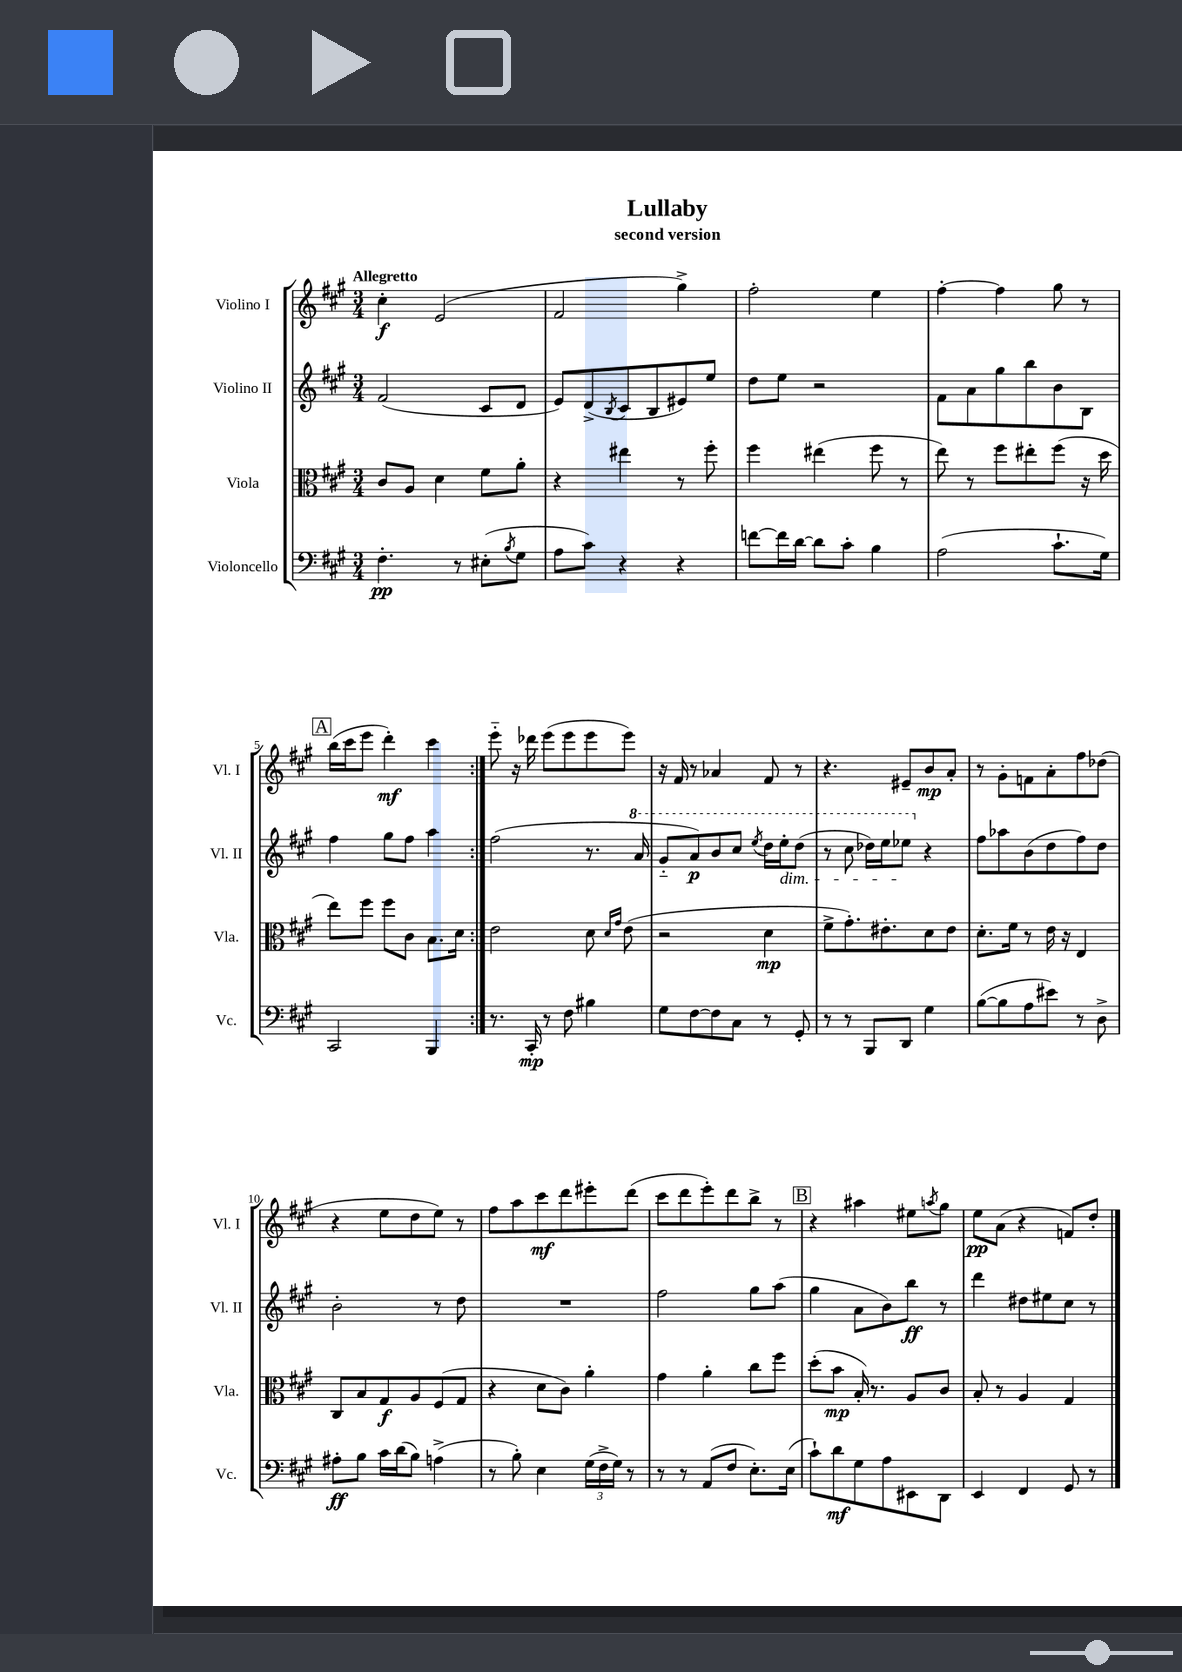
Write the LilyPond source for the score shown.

\header { title = "Lullaby" subtitle = "second version" }
<<
\new StaffGroup <<
\new Staff = "s0" \with { instrumentName = "Violino I" shortInstrumentName = "Vl. I" } {
    \clef treble \key a \major \numericTimeSignature \time 3/4 \tempo "Allegretto"
    \repeat volta 2 { cis''4-.\f e'2( |
    fis'2 gis''4->) |
    fis''2-. e''4 |
    fis''4~-. fis''4 gis''8 r8 |
    \mark \markup { \box "A" } b''16( cis'''16 e'''8 d'''4-.\mf) cis'''4 | }
    e'''8-_ r16 des'''16 e'''8( e'''8 e'''8 e'''8) |
    r16 fis'16 r8 aes'4 fis'8 r8 |
    r4. eis'8-- b'8\mp a'8-. |
    r8 gis'8-. f'8 a'8-. fis''8 des''8( |
    r4 e''8 d''8 e''8) r8 |
    fis''8 a''8 cis'''8\mf d'''8 eis'''8-. d'''8( |
    cis'''8 d'''8 e'''8-.) d'''8 b''8-> r8 |
    \mark \markup { \box "B" } r4 ais''4 eis''8 \acciaccatura { a''8 } gis''8 |
    e''8\pp a'8( r4 f'8) d''8-. \bar "|." |
}
\new Staff = "s1" \with { instrumentName = "Violino II" shortInstrumentName = "Vl. II" } {
    \clef treble \key a \major \numericTimeSignature \time 3/4
    \repeat volta 2 { fis'2( cis'8 d'8 |
    e'8) d'8->( \acciaccatura { b8 } cis'8 b8 eis'8) e''8 |
    d''8 e''8 r2 |
    fis'8 a'8 gis''8 b''8 b'8 b8 |
    \mark \markup { \box "A" } fis''4 gis''8 fis''8 a''4 | }
    fis''2( r8. \ottava #1 a''16 |
    gis''8-_ a''8\p) b''8 cis'''8 \acciaccatura { e'''8 } d'''16 e'''16-.\dim d'''8( |
    r8 cis'''8 des'''16) e'''16 ees'''8\! \ottava #0 r4 |
    fis''8 aes''8 b'8( d''8 fis''8) d''8 |
    b'2-. r8 d''8 |
    R2. |
    fis''2 gis''8 a''8( |
    \mark \markup { \box "B" } gis''4 a'8 b'8) b''8\ff r8 |
    d'''4 dis''8 eis''8 cis''8 r8 \bar "|." |
}
\new Staff = "s2" \with { instrumentName = "Viola" shortInstrumentName = "Vla." } {
    \clef alto \key a \major \numericTimeSignature \time 3/4
    \repeat volta 2 { cis'8 a8 d'4 fis'8 a'8-. |
    r4 eis''4 r8 fis''8-. |
    fis''4 eis''4( fis''8 r8 |
    e''8) r8 fis''8 eis''8-. fis''8( r16 d''16 |
    \mark \markup { \box "A" } e''8) fis''8 fis''8 cis'8 b8. d'16 | }
    e'2 d'8 \grace { d'16 gis'16 } e'8( |
    r2 d'4\mp |
    fis'8-> gis'8.-.) eis'8.-. d'8 eis'8 |
    d'8.-. fis'16 r8 e'16 r16 e4 |
    cis8 b8 gis8\f a8 fis8( gis8 |
    r4 d'8 cis'8) a'4-. |
    gis'4 a'4-. cis''8 fis''8 |
    \mark \markup { \box "B" } d''8-.( b'8\mp b16-.) r8. a8 cis'8 |
    b8-. r8 a4 gis4 \bar "|." |
}
\new Staff = "s3" \with { instrumentName = "Violoncello" shortInstrumentName = "Vc." } {
    \clef bass \key a \major \numericTimeSignature \time 3/4
    \repeat volta 2 { fis4.-.\pp r8 eis8-.( \acciaccatura { b8 } gis8 |
    a8 cis'8) r4 r4 |
    f'8~ f'16 d'16~ d'8 cis'8-. b4 |
    a2( cis'8.-! gis16) |
    \mark \markup { \box "A" } cis,2 b,,4 | }
    r8. cis,16-.\mp r8 fis8 bis4 |
    gis8 fis8~ fis8 cis8 r8 gis,8-. |
    r8 r8 b,,8 d,8 gis4 |
    b8~( b8 a8 eis'8) r8 d8-> |
    ais8-.\ff b8 cis'16 d'16( b8) a4->( |
    r8 b8-.) e4 \tuplet 3/2 { gis16( fis16-> gis16) } r8 |
    r8 r8 a,8( fis8 e8.-.) e16( |
    \mark \markup { \box "B" } cis'8-!) d'8\mf gis8 a8 eis,8 d,8 |
    e,4 fis,4 gis,8 r8 \bar "|." |
}
>>
>>
